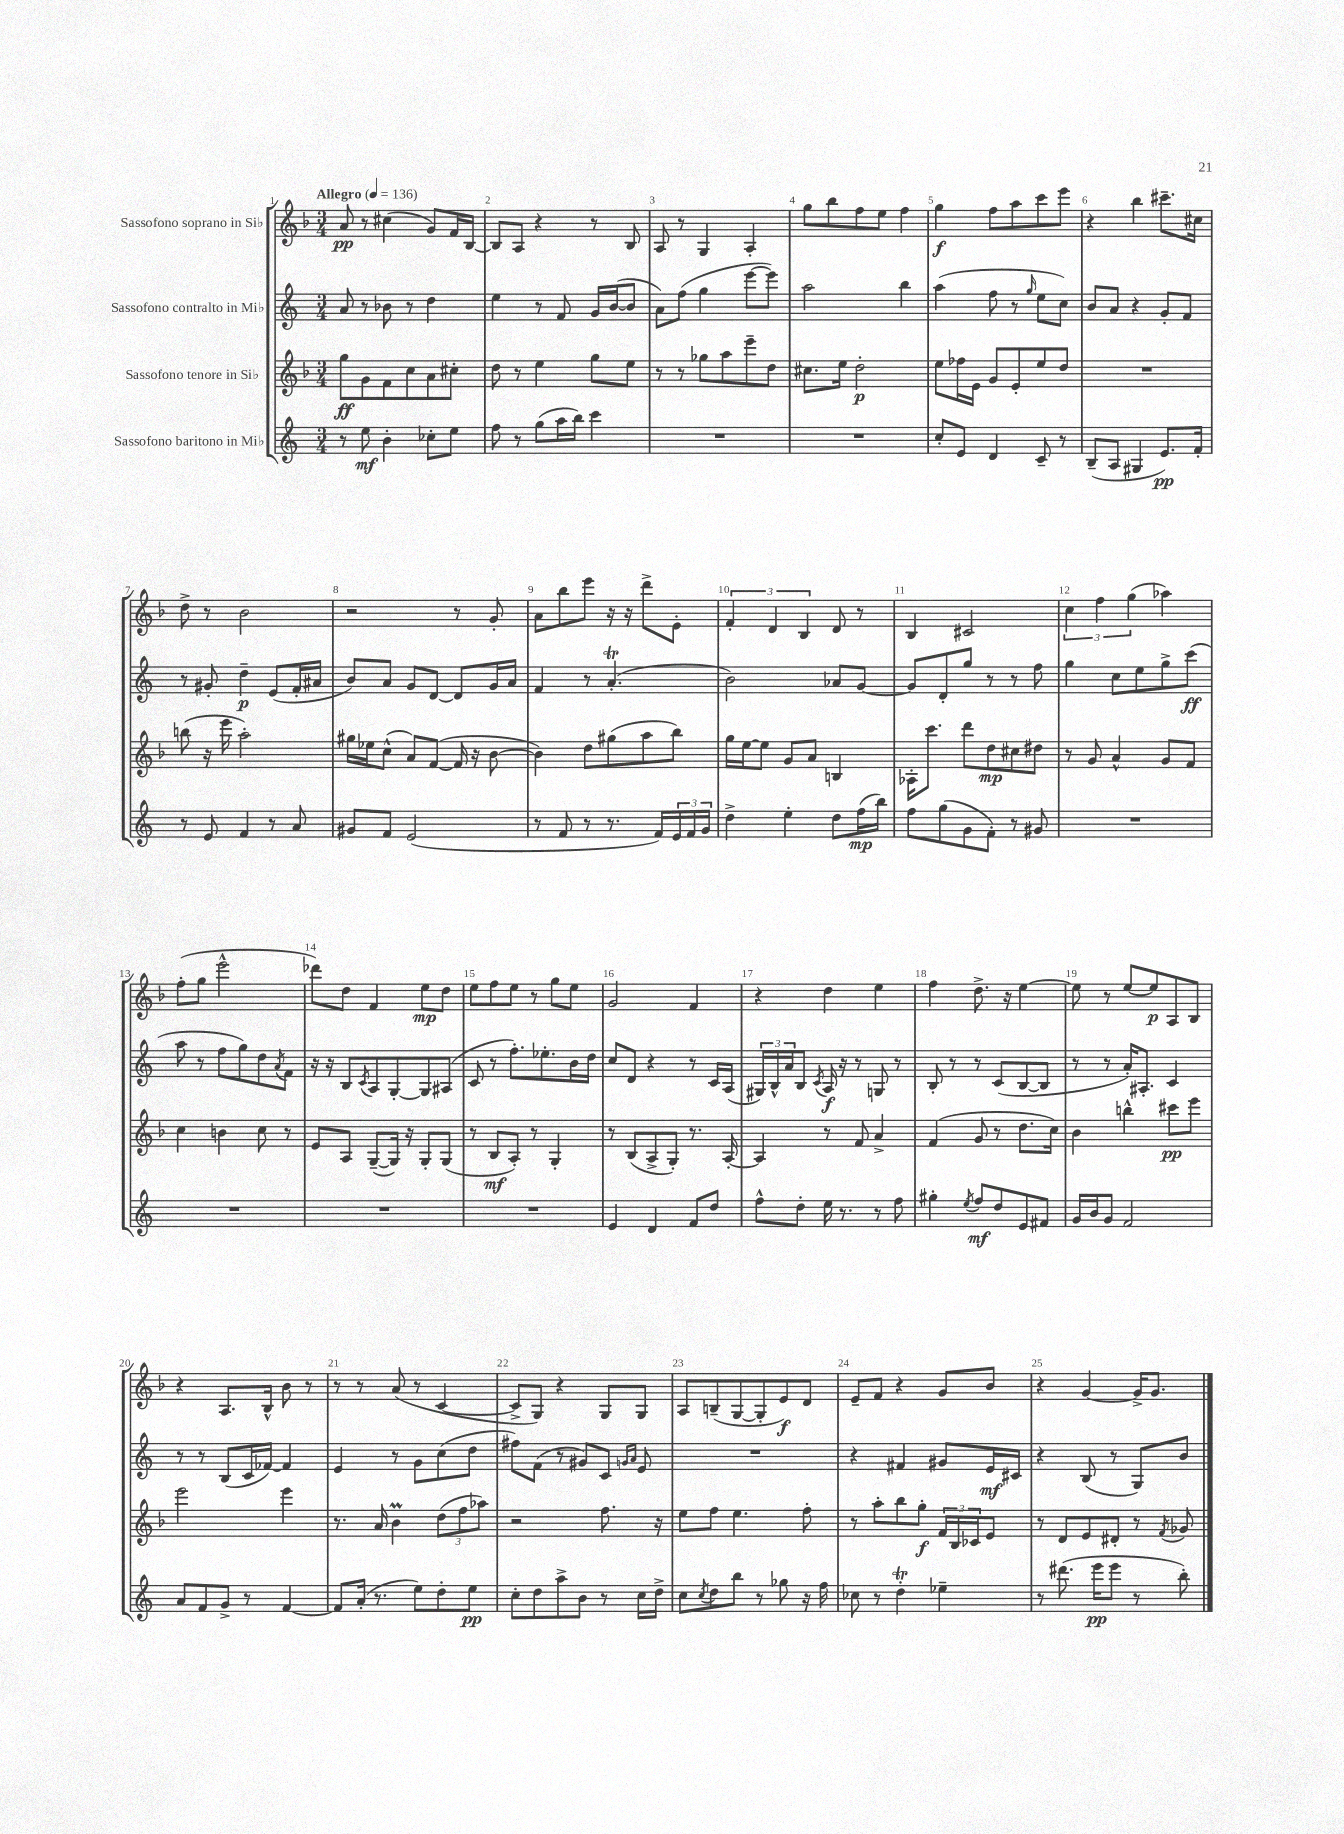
<<
\new StaffGroup <<
\new Staff = "s0" \with { instrumentName = "Sassofono soprano in Sib" } {
    \clef treble \key f \major \numericTimeSignature \time 3/4 \tempo "Allegro" 4 = 136
    a'8\pp r8 cis''4( g'8) f'16 bes16~ |
    bes8 a8 r4 r8 bes8 |
    a8 r8 g4 a4-. |
    g''8 bes''8 f''8 e''8 f''4 |
    g''4\f f''8 a''8 c'''8 e'''8 |
    r4 bes''4 cis'''8.-- cis''16 |
    d''8-> r8 bes'2 |
    r2 r8 g'8-. |
    a'8 bes''8 e'''8 r16 r16 d'''8-> e'8-. |
    \tuplet 3/2 { f'4-. d'4 bes4 } d'8 r8 |
    bes4 cis'2 |
    \tuplet 3/2 { c''4 f''4 g''4( } aes''4) |
    f''8-.( g''8 e'''2-^ |
    des'''8) d''8 f'4 e''8\mp d''8 |
    e''8 f''8 e''8 r8 g''8 e''8 |
    g'2 f'4 |
    r4 d''4 e''4 |
    f''4 d''8.-> r16 e''4~ |
    e''8 r8 e''8~ e''8\p a8 bes8 |
    r4 a8. bes16-^ bes'8 r8 |
    r8 r8 a'8( r8 c'4~ |
    c'8-> g8) r4 g8 g8 |
    a8 b8--( g8~ g8-. e'8\f) d'8 |
    e'8-- f'8 r4 g'8 bes'8 |
    r4 g'4~ g'16-> g'8. \bar "|." |
}
\new Staff = "s1" \with { instrumentName = "Sassofono contralto in Mib" } {
    \clef treble \key c \major \numericTimeSignature \time 3/4
    a'8 r8 bes'8 r8 d''4 |
    e''4 r8 f'8 g'16 b'16~( b'8 |
    a'8) f''8( g''4 e'''8~ e'''8) |
    a''2 b''4 |
    a''4( f''8 r8 \grace { g''16 } e''8 c''8) |
    b'8 a'8 r4 g'8-. f'8 |
    r8 gis'8-. d''4--\p e'8( f'16-. ais'16 |
    b'8) a'8 g'8 d'8~ d'8 g'16 a'16 |
    f'4 r8 a'4.-.\trill( |
    b'2) aes'8 g'8~ |
    g'8 d'8-. g''8 r8 r8 f''8 |
    g''4 c''8 e''8 g''8-> c'''8\ff( |
    a''8 r8 f''8 g''8) d''8 \acciaccatura { a'8 } f'8 |
    r16 r16 b8 \acciaccatura { c'8 } a8 g8~-. g8 ais8( |
    c'8 r8 f''8.-.) ees''8.-. b'16 d''16 |
    c''8 d'8 r4 r8 c'16 a16( |
    \tuplet 3/2 { gis16) b16-^ a'16 } b8 \acciaccatura { c'8 } a16\f r16 r8 g8 r8 |
    b8-. r8 r8 c'8( b8~ b8 |
    r8 r8 a'16-.) ais8.-. c'4 |
    r8 r8 b8( c'16 fes'16~) fes'4 |
    e'4 r8 g'8 c''8( d''8 |
    fis''8) f'8( r8 gis'8) c'8 \grace { g'16 a'16 } e'8 |
    R2. |
    r4 fis'4 gis'8 e'16\mf cis'16 |
    r4 b8( r8 g8) b'8 \bar "|." |
}
\new Staff = "s2" \with { instrumentName = "Sassofono tenore in Sib" } {
    \clef treble \key f \major \numericTimeSignature \time 3/4
    g''8\ff g'8 f'8 c''8 a'8 cis''8-. |
    d''8 r8 e''4 g''8 e''8 |
    r8 r8 ges''8 a''8 e'''8-- d''8 |
    cis''8. e''16 d''2-.\p |
    e''8 fes''16 e'16 g'8 e'8-. e''8 d''8 |
    R2. |
    b''8( r16 e'''16 a''2-.) |
    gis''16 ees''16 c''8-^( a'8) f'8~( f'16 r16 bes'8~ |
    bes'4) d''8 gis''8( a''8 bes''8) |
    g''16 e''16~ e''8 g'8 a'8 b4 |
    aes16-. c'''8. d'''8 d''8\mp cis''8 dis''8 |
    r8 g'8 a'4-^ g'8 f'8 |
    c''4 b'4 c''8 r8 |
    e'8 a8 g8~--( g16) r16 g8-. g8( |
    r8 bes8\mf a8-.) r8 g4-. |
    r8 bes8( a8-> g8-.) r8. a16~-. |
    a4 r8 f'8 a'4-> |
    f'4( g'8 r8 d''8. c''16) |
    bes'4 b''4-^ cis'''8\pp e'''8 |
    e'''2 e'''4 |
    r8. a'16 bes'4\prall \tuplet 3/2 { d''8( f''8 aes''8) } |
    r2 f''8. r16 |
    e''8 f''8 e''4. f''8-. |
    r8 a''8-. bes''8 g''8-.\f \tuplet 3/2 { f'16 bes16 ces'16 } e'8 |
    r8 d'8 e'8 dis'8-. r8 \acciaccatura { f'8 } ges'8 \bar "|." |
}
\new Staff = "s3" \with { instrumentName = "Sassofono baritono in Mib" } {
    \clef treble \key c \major \numericTimeSignature \time 3/4
    r8 e''8\mf b'4-. ces''8-. e''8 |
    f''8 r8 g''8( a''16 b''16) c'''4 |
    R2. |
    R2. |
    c''8-. e'8 d'4 c'8-- r8 |
    b8--( a8 gis4 e'8.\pp) f'16-. |
    r8 e'8 f'4 r8 a'8 |
    gis'8 f'8 e'2( |
    r8 f'8 r8 r8. f'16) \tuplet 3/2 { e'16 f'16 g'16 } |
    d''4-> e''4-. d''8 f''16\mp( b''16) |
    f''8 g''8( g'8 f'8-.) r8 gis'8 |
    R2. |
    R2. |
    R2. |
    R2. |
    e'4 d'4 f'8 d''8 |
    f''8-^ d''8-. e''16 r8. r8 f''8 |
    gis''4-. \acciaccatura { e''8 } f''8\mf d''8 e'8 fis'8 |
    g'16 b'16 g'8 f'2 |
    a'8 f'8 g'8-> r8 f'4~ |
    f'8 a'16-.( r8. e''8) d''8-. e''8\pp |
    c''8-. d''8 a''8-> b'8 r8 c''16 d''16-> |
    c''8 \acciaccatura { c''8 } d''8 b''8 r8 ges''8 r16 f''16 |
    ces''8 r8 d''4-.\trill ees''4-- |
    r8 dis'''8.( e'''16\pp e'''8 r8 b''8-.) \bar "|." |
}
>>
>>
\layout { \context { \Score \override BarNumber.break-visibility = ##(#f #t #t) barNumberVisibility = #all-bar-numbers-visible } }
